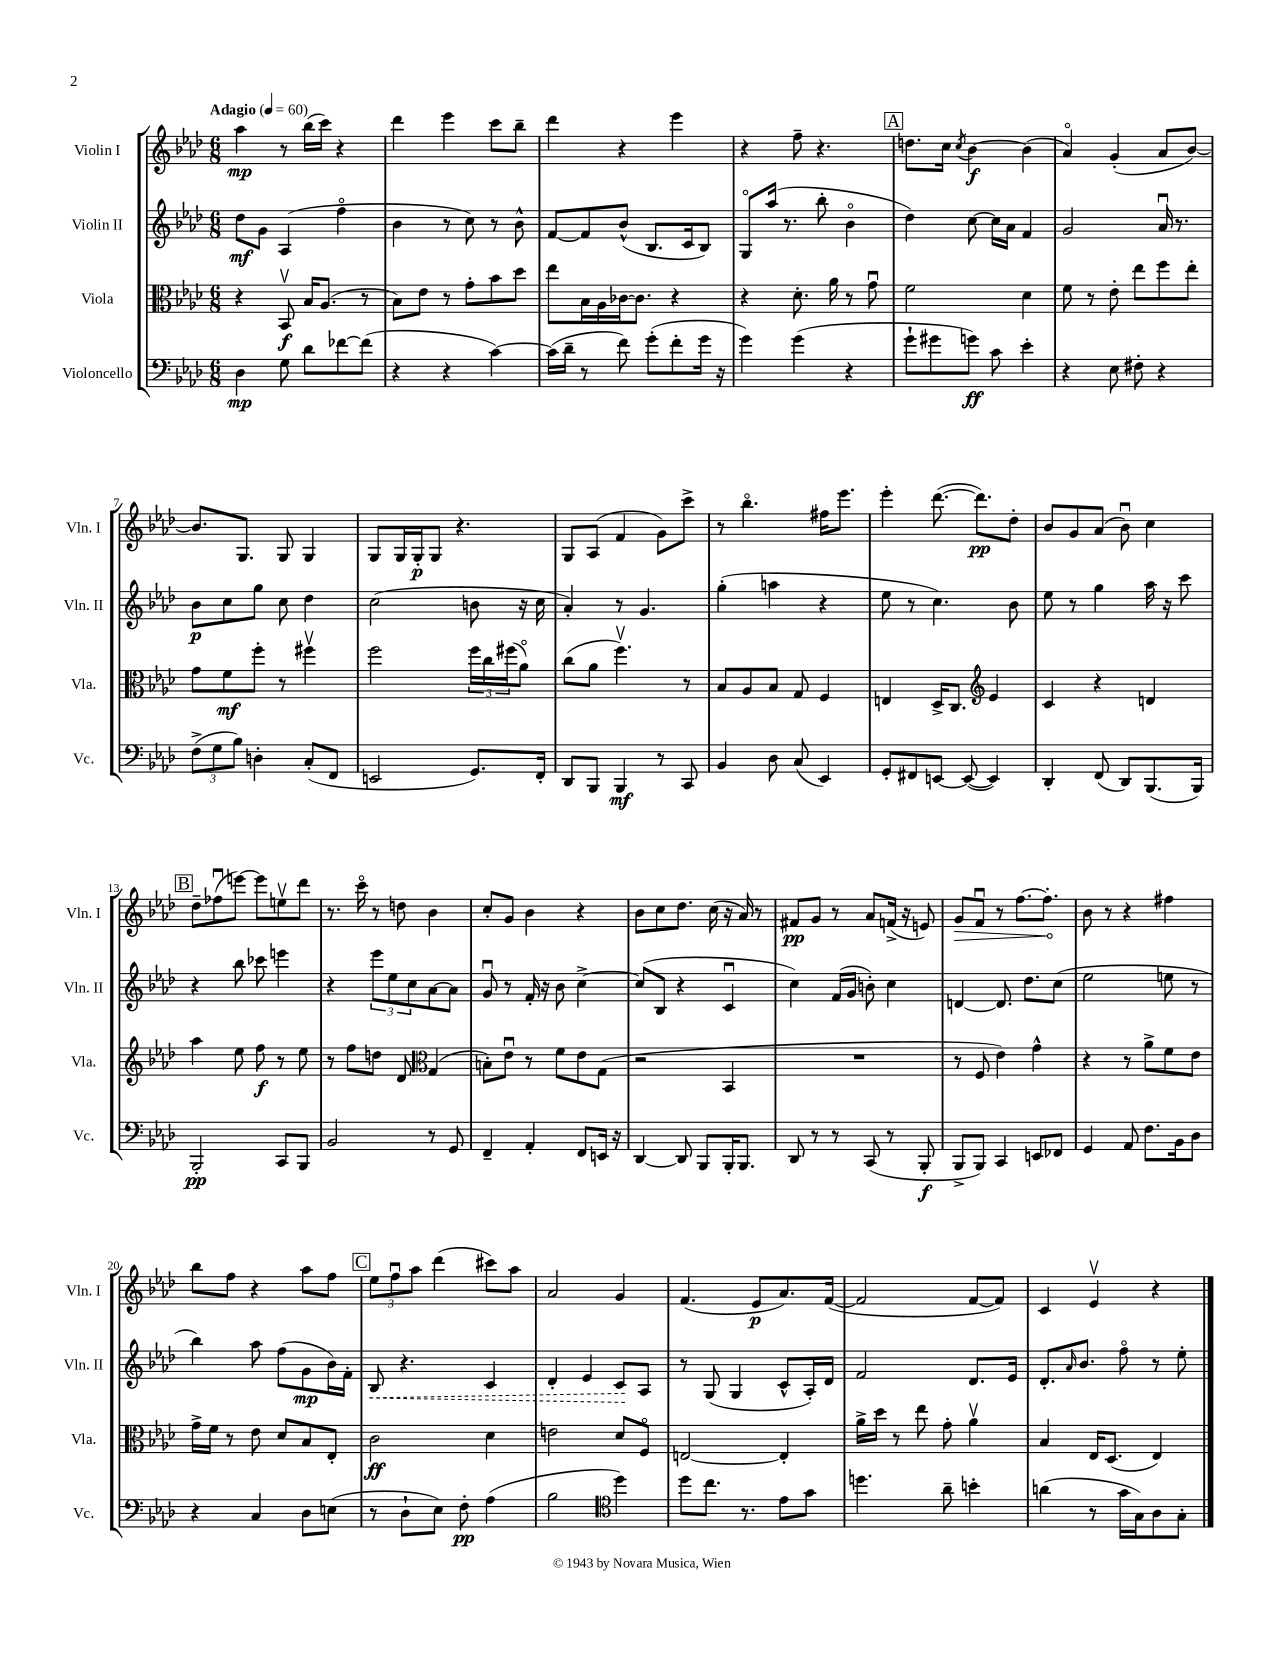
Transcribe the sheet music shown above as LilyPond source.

<<
\new StaffGroup <<
\new Staff = "s0" \with { instrumentName = "Violin I" shortInstrumentName = "Vln. I" } {
    \clef treble \key aes \major \numericTimeSignature \time 6/8 \tempo "Adagio" 4 = 60
    aes''4\mp r8 bes''16( c'''16) r4 |
    des'''4 ees'''4 c'''8 bes''8-- |
    des'''4 r4 ees'''4 |
    r4 f''8-- r4. |
    \mark \markup { \box "A" } d''8. c''16 \acciaccatura { c''8 } bes'4~\f bes'4( |
    aes'4\flageolet) g'4-.( aes'8 bes'8~) |
    bes'8. g8. g8 g4 |
    g8 g16 g16-.\p g8 r4. |
    g8 aes8( f'4 g'8) c'''8-> |
    r8 bes''4.\flageolet fis''16 ees'''8. |
    ees'''4-. des'''8.~( des'''8.\pp) des''8-. |
    bes'8 g'8 aes'8( bes'8\downbow) c''4 |
    \mark \markup { \box "B" } des''8-- fes''8\downbow( e'''8~) e'''8 e''8\upbow des'''8 |
    r8. c'''16\flageolet r8 d''8 bes'4 |
    c''8-. g'8 bes'4 r4 |
    bes'8 c''8 des''8. c''16( r16 aes'16) r8 |
    fis'8\pp g'8 r8 aes'8 f'16->( r16 e'8) |
    \once \override Hairpin.circled-tip = ##t g'8\> f'8\downbow r8 f''8.~ f''8.-.\! |
    bes'8 r8 r4 fis''4 |
    bes''8 f''8 r4 aes''8 f''8 |
    \mark \markup { \box "C" } \tuplet 3/2 { ees''8 f''8\downbow aes''8 } des'''4( cis'''8) aes''8 |
    aes'2 g'4 |
    f'4.( ees'8\p aes'8.) f'16~( |
    f'2 f'8~ f'8) |
    c'4 ees'4\upbow r4 \bar "|." |
}
\new Staff = "s1" \with { instrumentName = "Violin II" shortInstrumentName = "Vln. II" } {
    \clef treble \key aes \major \numericTimeSignature \time 6/8
    des''8\mf g'8 aes4( f''4\flageolet |
    bes'4 r8 c''8) r8 bes'8-^ |
    f'8~ f'8 bes'8-^( bes8. c'16 bes8) |
    g8\flageolet aes''16( r8. bes''8-. bes'4\flageolet |
    \mark \markup { \box "A" } des''4) c''8~ c''16 aes'16 f'4 |
    g'2 aes'16\downbow r8. |
    bes'8\p c''8 g''8 c''8 des''4 |
    c''2( b'8 r16 c''16 |
    aes'4-.) r8 g'4. |
    g''4-.( a''4 r4 |
    ees''8 r8 c''4.) bes'8 |
    ees''8 r8 g''4 aes''16 r16 c'''8 |
    \mark \markup { \box "B" } r4 bes''8 ces'''8 e'''4 |
    r4 \tuplet 3/2 { ees'''8 ees''8 c''8 } aes'8~ aes'8 |
    g'8\downbow r8 f'16-. r16 bes'8 c''4~-> |
    c''8( bes8 r4 c'4\downbow |
    c''4) f'16( g'16 b'8-.) c''4 |
    d'4~ d'8. des''8. c''8( |
    ees''2 e''8 r8 |
    bes''4) aes''8 f''8( g'8\mp bes'16) f'16-. |
    \mark \markup { \box "C" } \once \override Hairpin.style = #'dashed-line bes8\< r4. c'4 |
    des'4-. ees'4 c'8\! aes8 |
    r8 g8( g4 c'8-^ aes16-.) des'16 |
    f'2 des'8. ees'16 |
    des'8.-. \grace { aes'16 } bes'8. f''8\flageolet r8 ees''8-. \bar "|." |
}
\new Staff = "s2" \with { instrumentName = "Viola" shortInstrumentName = "Vla." } {
    \clef alto \key aes \major \numericTimeSignature \time 6/8
    r4 bes,8\upbow\f bes16 aes8.( r8 |
    bes8) ees'8 r8 g'8-. bes'8 des''8 |
    ees''8 bes16 aes16 ces'16~ ces'8. r4 |
    r4 des'8.-. aes'16 r8 g'8\downbow |
    \mark \markup { \box "A" } f'2 des'4 |
    f'8 r8 ees'8-. ees''8 f''8 ees''8-. |
    g'8 f'8\mf f''8-. r8 fis''4\upbow |
    f''2 \tuplet 3/2 { f''16 c''16 fis''16( } aes'8\flageolet) |
    c''8( aes'8 f''4.\upbow) r8 |
    bes8 aes8 bes8 g8 f4 |
    e4 des16-> c8. \clef treble ees'4 |
    c'4 r4 d'4 |
    \mark \markup { \box "B" } aes''4 ees''8 f''8\f r8 ees''8 |
    r8 f''8 d''8 des'8 \clef alto g4( |
    b8-.) ees'8\downbow r8 f'8 ees'8 g8( |
    r2 bes,4 |
    R2. |
    r8 f8 ees'4) g'4-^ |
    r4 r8 aes'8-> f'8 ees'8 |
    g'16-> f'16 r8 ees'8 des'8 bes8 ees8-. |
    \mark \markup { \box "C" } c'2\ff des'4 |
    e'2 des'8 f8\flageolet |
    e2~ e4-. |
    aes'16-> des''16 r8 ees''8 g'8-. aes'4\upbow |
    bes4 ees16 des8.( ees4) \bar "|." |
}
\new Staff = "s3" \with { instrumentName = "Violoncello" shortInstrumentName = "Vc." } {
    \clef bass \key aes \major \numericTimeSignature \time 6/8
    des4\mp g8 des'8 fes'8~ fes'8( |
    r4 r4 c'4~) |
    c'16( des'16-- r8 f'8) g'8-.( f'8-. g'16 r16 |
    g'4) g'4( r4 |
    \mark \markup { \box "A" } g'8-! gis'8 g'8\ff) c'8 ees'4-. |
    r4 ees8 fis8-. r4 |
    \tuplet 3/2 { f8->( g8 bes8) } d4-. c8-.( f,8 |
    e,2 g,8.) f,16-. |
    des,8 bes,,8 bes,,4\mf r8 c,8 |
    bes,4 des8 c8( ees,4) |
    g,8-. fis,8 e,8~ e,8~( e,4) |
    des,4-. f,8( des,8) bes,,8.( bes,,16) |
    \mark \markup { \box "B" } bes,,2-.\pp c,8 bes,,8 |
    bes,2 r8 g,8 |
    f,4-- aes,4-. f,8 e,16 r16 |
    des,4~ des,8 bes,,8 bes,,16-. bes,,8. |
    des,8 r8 r8 c,8( r8 bes,,8-.\f |
    bes,,8-> bes,,8) c,4 e,8 fes,8 |
    g,4 aes,8 f8. bes,16 des8 |
    r4 c4 des8 e8( |
    \mark \markup { \box "C" } r8 des8-! ees8) f8-.\pp aes4( |
    bes2 \clef tenor des''4) |
    des''8 c''8. r8. ees'8 g'8 |
    d''4. aes'8-- b'4-. |
    a'4( r8 g'16 g16) aes8 g8-. \bar "|." |
}
>>
>>
